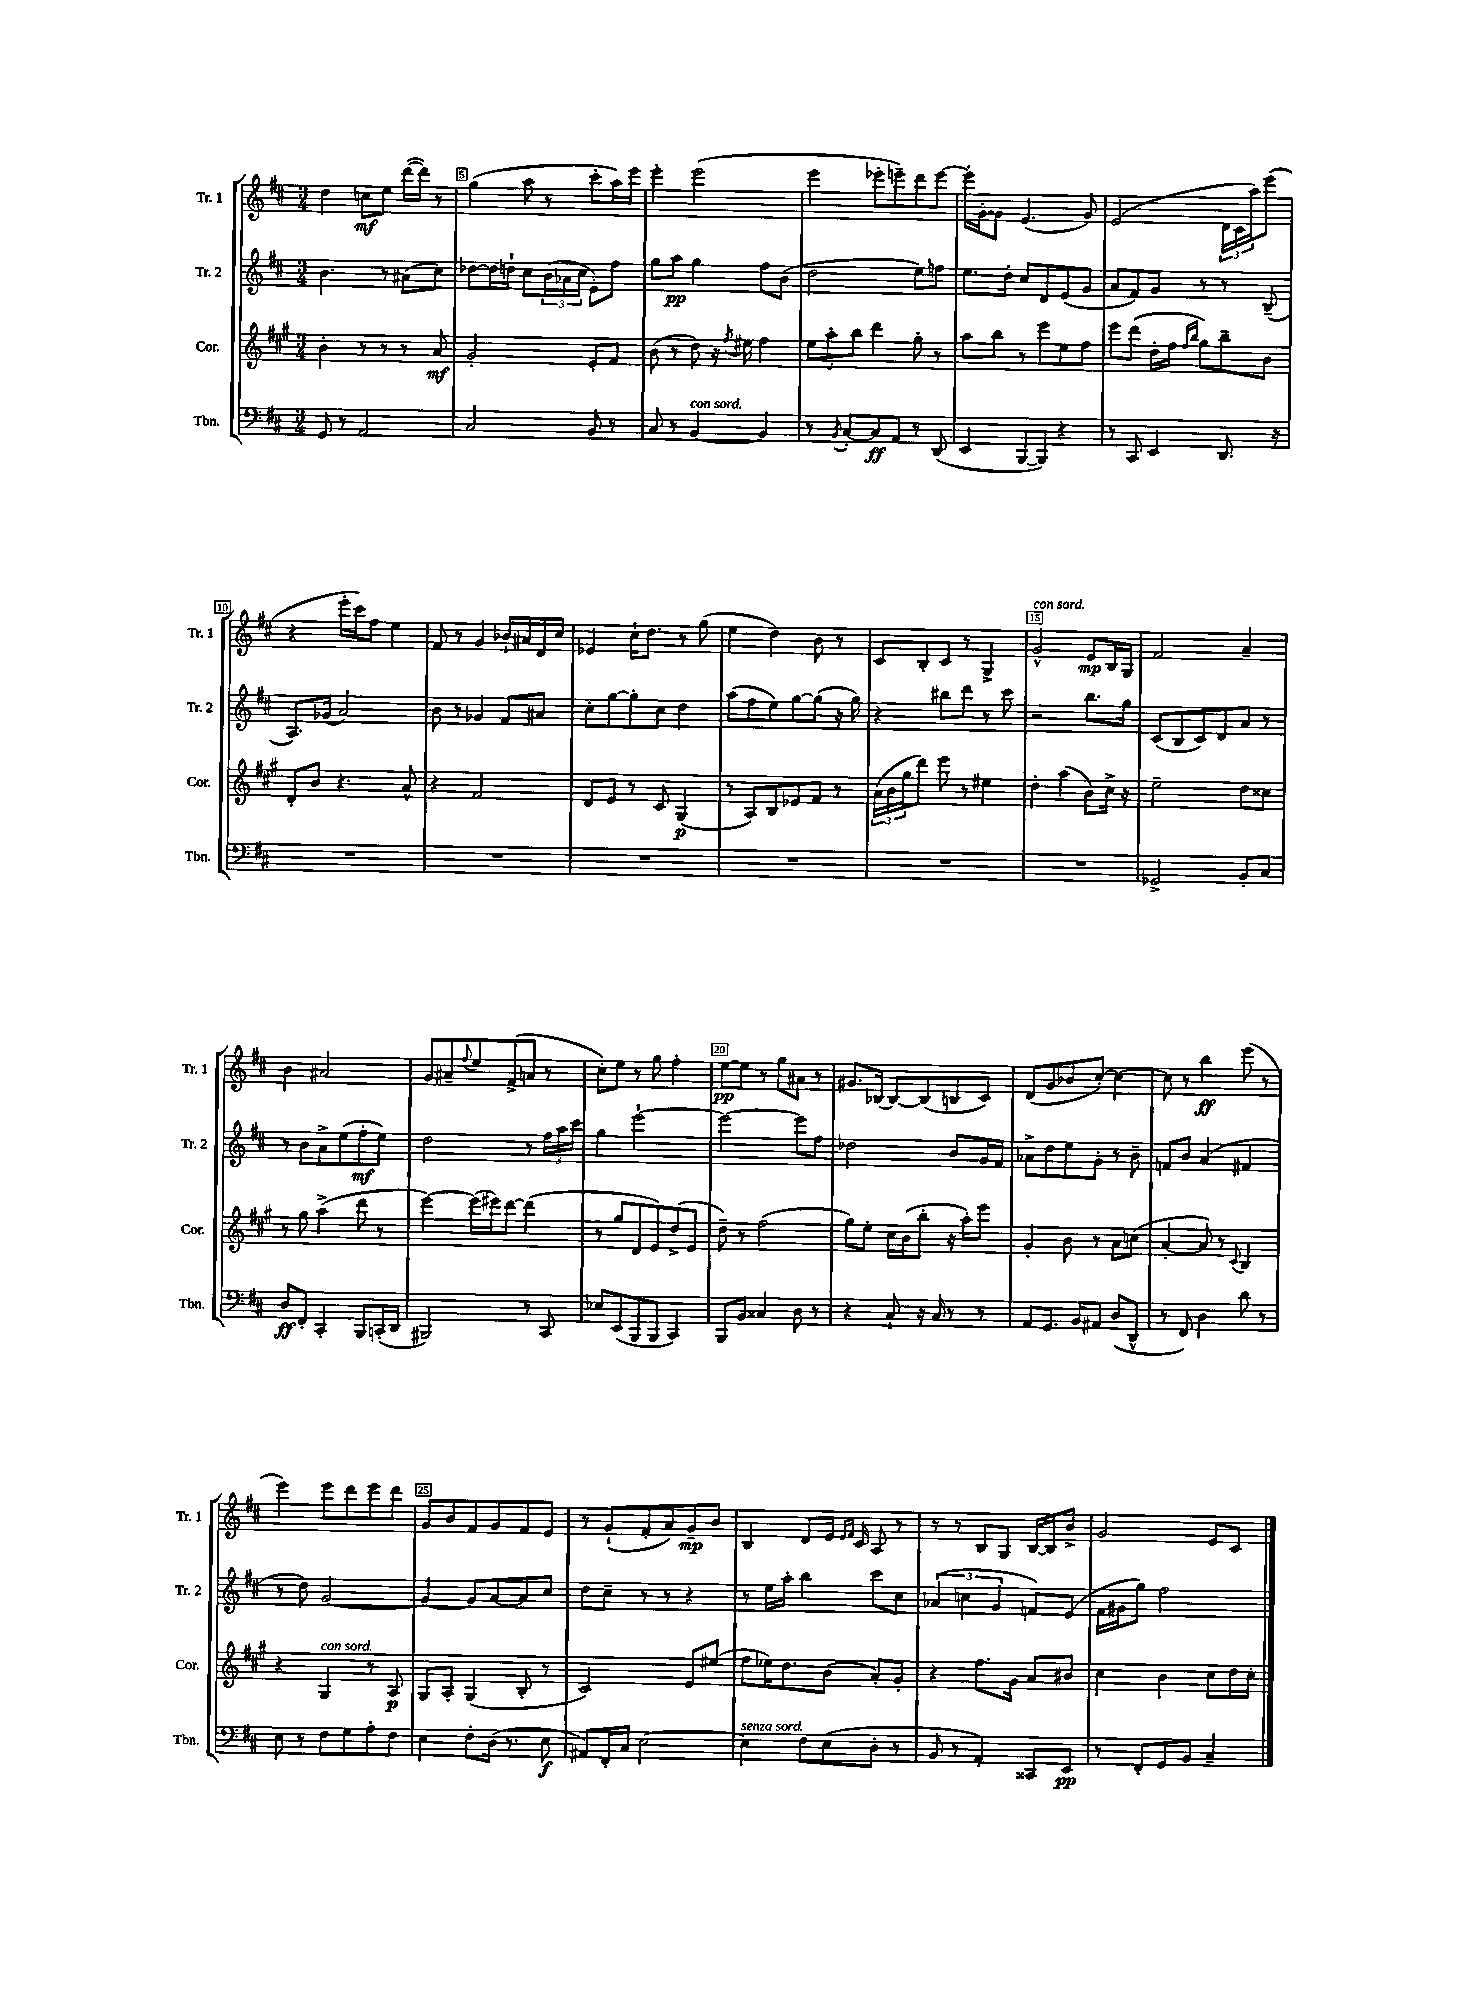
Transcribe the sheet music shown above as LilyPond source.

<<
\new StaffGroup <<
\new Staff = "s0" \with { instrumentName = "Tr. 1" shortInstrumentName = "Tr. 1" } {
    \clef treble \key d \major \numericTimeSignature \time 3/4
    d''4 c''8\mf e''8 d'''16~( d'''16) r8 |
    g''4( a''8 r8 cis'''8-. a''16) e'''16 |
    e'''4-. e'''2( |
    e'''4 ees'''8-. e'''8--) d'''8 e'''8~ |
    e'''16-. g'16~-. g'8 e'4.( g'8) |
    e'2( \tuplet 3/2 { d'16 cis'16 a''16) } e'''8( |
    r4 e'''16-. cis'''16) fis''8 e''4 |
    fis'8 r8 g'4 bes'16-! ais'16 d'16 cis''16 |
    ees'4 cis''16-! d''8. r8 g''8( |
    e''4 d''4) b'8 r8 |
    cis'8 b8-. cis'8 r8 g4-> |
    g'2-^^\markup { \italic "con sord." } e'8\mp b16 g16 |
    fis'2 a'4-- |
    b'4 ais'2 |
    g'8 ais'8-- \appoggiatura { fis''8 } e''8 fis'8->( a'8 r8 |
    cis''8-.) e''8 r8 g''8 fis''4-. |
    e''8~\pp e''8 r8 g''8 ais'8 r8 |
    gis'8. bes16~ bes8~ bes8( b8 cis'8) |
    d'8( g'8 bes'8 cis''8~-.) cis''4~ |
    cis''8 r8 b''4\ff e'''8( r8 |
    e'''4) e'''8 d'''8 e'''8 d'''8 |
    g'8 b'8 fis'8 g'8 fis'8 e'8 |
    r8 g'8-!( fis'8-. a'8) g'8--\mp b'8 |
    b4 d'8 e'16 \grace { e'16 fis'16 } cis'16 a8 r8 |
    r8 r8 b8 g8 b16~ b16 b'8-> |
    g'2 e'8 cis'8 \bar "|." |
}
\new Staff = "s1" \with { instrumentName = "Tr. 2" shortInstrumentName = "Tr. 2" } {
    \clef treble \key d \major \numericTimeSignature \time 3/4
    b'4. r8 ais'8( cis''8) |
    des''8~ des''16 d''16-! cis''8 \tuplet 3/2 { b'16( aes'16 cis''16 } e'8-.) fis''8 |
    g''8 a''8\pp g''4 fis''8 b'8( |
    d''2 e''8) f''8 |
    e''8. d''16-. cis''8 d'8 e'8( g'8 |
    a'8 fis'8) g'8 r8 r8 b8--( |
    a8.) ges'16( a'2) |
    b'8 r8 ges'4 fis'8 ais'8 |
    cis''8-. g''8~ g''8-. cis''8 d''4 |
    a''8( fis''8 e''8) g''8~ g''8( r16 g''16) |
    r4 bis''8 d'''8 r8 cis'''8 |
    r2 b''8. g''16 |
    cis'8( b8 cis'8) d'8 a'8 r8 |
    r8 b'8 a'8-> e''8( fis''8-.\mf e''8) |
    d''2 r8 \tuplet 3/2 { fis''16 a''16 cis'''16 } |
    g''4 e'''2~-! |
    e'''2~ e'''8 fis''8 |
    des''2 b'8 g'16 fis'16 |
    aes'8-> d''8 e''8 g'8-. r8 b'8-- |
    f'8 b'8 a'4( fis'4 |
    r8 d''8) g'2~ |
    g'4~ g'8 a'8~ a'8 cis''8 |
    d''8 cis''8-- r8 r8 r4 |
    r8 e''16 a''16-. b''4 cis'''8 cis''8 |
    \tuplet 3/2 { aes'4( c''4 g'4 } f'8) e'8( |
    fis'16 gis'16 g''8) fis''2 \bar "|." |
}
\new Staff = "s2" \with { instrumentName = "Cor." shortInstrumentName = "Cor." } {
    \clef treble \key a \major \numericTimeSignature \time 3/4
    b'4-. r8 r8 r8 a'8\mf |
    gis'2-. e'8-. fis'8 |
    b'8( r8 d''8) r16 \acciaccatura { fis''8 } eis''16 fis''4 |
    \tuplet 3/2 { e''8 a''8-. b''8 } d'''4 gis''8-. r8 |
    a''8 b''8 r8 e'''8 e''8 fis''8 |
    e'''8 d'''8( d''16-. fis''16 \grace { fis''16 b''16 } gis''8) b''8-- b'8 |
    d'8-. b'8 r4. a'8-^ |
    r4 fis'2 |
    d'8 e'8 r8 cis'8 gis4\p( |
    r8 a8) b8 ees'8 fis'8 r8 |
    \tuplet 3/2 { a'16( b'16 gis''16 } d'''8) e'''8 r8 eis''4 |
    d''4-. a''4( b'8) cis''16-> r16 |
    e''2-- d''8 cisis''8 |
    r8 gis''8 a''4->( d'''8 r8 |
    e'''4~) e'''16( eis'''16) d'''8~ d'''4( |
    r8 gis''8 d'8 e'8) d''8->( e'8 |
    d''8--) r8 fis''2( |
    gis''8) e''8-. cis''16 b'16( b''8-. r16 a''16-.) e'''8 |
    gis'4-. b'8 r8 a'8 c''8( |
    a'4~-. a'8) r8 \appoggiatura { cis'8 } b4 |
    r4 gis4^\markup { \italic "con sord." } r8 a8\p |
    gis8 a8-. gis4( b8-. r8 |
    cis'2) e'8 eis''8( |
    fis''8 ees''16) d''8. b'8( a'8-.) gis'8-. |
    r4 fis''8. gis'16 a'8 bis'8 |
    cis''4 b'4 cis''8 d''16 cis''16-. \bar "|." |
}
\new Staff = "s3" \with { instrumentName = "Tbn." shortInstrumentName = "Tbn." } {
    \clef bass \key d \major \numericTimeSignature \time 3/4
    g,8 r8 a,2 |
    cis2 b,8 r8 |
    cis8 r8 b,4~^\markup { \italic "con sord." } b,4 |
    r8 \acciaccatura { b,8 } cis8~-. cis8\ff a,8 r8 d,8( |
    e,4 b,,8~ b,,8) r4 |
    r8 cis,8 e,4 d,8. r16 |
    R2. |
    R2. |
    R2. |
    R2. |
    R2. |
    R2. |
    ges,2-> b,8-. cis8 |
    d8\ff fis,8-. cis,4-. b,,8 c,16-.( d,16 |
    bis,,2) r8 cis,8 |
    ees8 e,8( b,,8 b,,8 cis,4) |
    b,,8 b,8 cisis4 d8 r8 |
    r4 cis8-! r16 cis16 r8 r8 |
    a,8 g,8. b,16 ais,8 d8( d,8-^ |
    r8 fis,8) d4 d'8 r8 |
    e8 r8 fis8 g8 a8-. fis8 |
    e4 fis8-. d16( r8. e8\f |
    ais,8) fis,16-. cis16 e2~ |
    e4^\markup { \italic "senza sord." } fis8 e8( d8-. r8 |
    b,8 r8 a,4-.) cisis,8 e,8\pp |
    r8 fis,8-. g,8 b,8 cis4-- \bar "|." |
}
>>
>>
\layout { \context { \Score currentBarNumber = #4 \override BarNumber.break-visibility = ##(#f #t #t) barNumberVisibility = #(every-nth-bar-number-visible 5) \override BarNumber.stencil = #(make-stencil-boxer 0.1 0.3 ly:text-interface::print) } }
